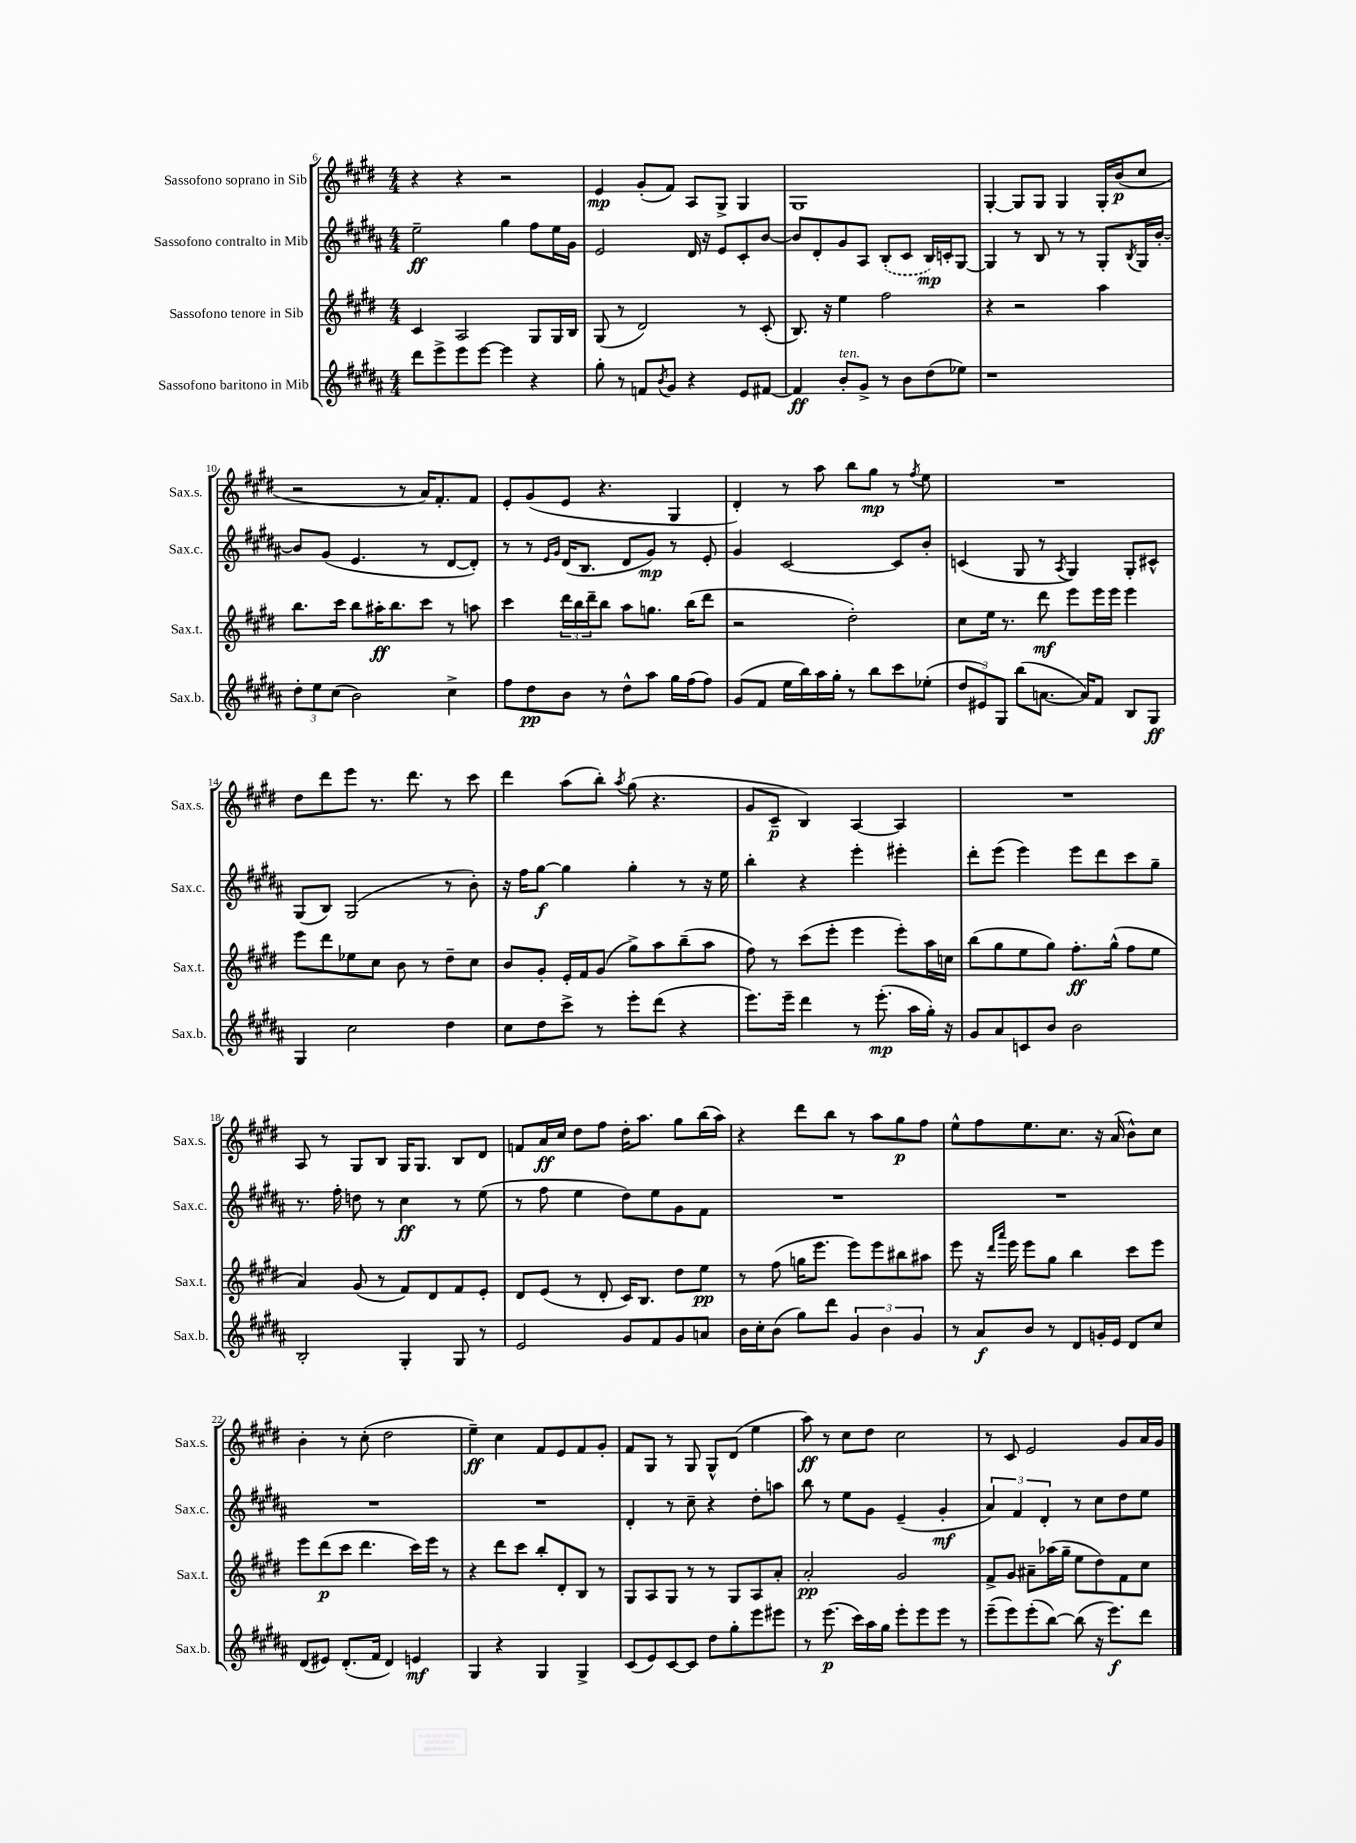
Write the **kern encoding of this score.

**kern	**kern	**kern	**kern
*staff4	*staff3	*staff2	*staff1
*clefG2	*clefG2	*clefG2	*clefG2
*k[f#c#g#d#a#]	*k[f#c#g#d#]	*k[f#c#g#d#a#]	*k[f#c#g#d#]
*M4/4	*M4/4	*M4/4	*M4/4
8ddd#	4c#	2ee~	4r
8eee^	.	.	.
8eee	2A	.	4r
[8eee	.	.	.
4eee]	.	4gg#	2r
4r	8G#	8ff#	.
.	16G#	16ee	.
.	16B	16g#	.
=	=	=	=
8gg#'	(8G#	2e	4e
8r	8r	.	.
8f	2d#)	.	(8g#'
8qb	.	.	.
8g#	.	.	8f#)
4r	.	16d#	8A
.	.	16r	.
.	.	8e	8G#^
8e	8r	8c#'	4G#
[8f#	(8c#'	[8b	.
=	=	=	=
4f#]	8.B)	8b]	1G#
.	.	8d#'	.
.	16r	.	.
8b'	4ee	8g#	.
8g#^	.	8A#	.
8r	2ff#	(8B'	.
8b	.	8c#	.
(8dd#	.	16B)	.
.	.	16c'	.
8ee-)	.	[8G#	.
=	=	=	=
1r	4r	4G#]	[4G#'
.	2r	8r	8G#]
.	.	8B	8G#
.	.	8r	4G#
.	.	8r	.
.	4aa	8G#'	16G#'
.	.	.	(16b
.	.	8qB	.
.	.	16G#	8cc#
.	.	[16b'	.
=	=	=	=
12dd#'	8.bb	8b]	2r
12ee	.	.	.
.	.	(8g#	.
(12cc#	.	.	.
.	16ccc#	.	.
2b)	8bb	4.e	.
.	16aa#'	.	.
.	8.bb	.	.
.	.	.	8r
.	8ccc#	8r	16a)
.	.	.	8.f#'
4cc#^	8r	[8d#	.
.	8aa	8d#'])	8f#
=	=	=	=
8ff#	4ccc#	8r	8e'
8dd#	.	8r	(8g#
.	.	16qqe	.
.	.	16qqg#	.
8b	24ddd#	(16d#	8e
.	24bb	.	.
.	.	8.B	.
.	24ddd#~	.	.
8r	8bb	.	4.r
8dd#^^	8aa	8d#	.
8aa#	8.gg	8g#)	.
16gg#	.	8r	4G#
(16ff#	(16bb	.	.
8ff#)	8ddd#	8e'	.
=	=	=	=
(8g#	2r	4g#	4d#')
8f#	.	.	.
16ee	.	[2c#	8r
16bb)	.	.	.
16aa#	.	.	8aa
16gg#'	.	.	.
8r	2dd#')	.	8bb
8bb	.	.	8gg#
8ccc#	.	8c#]	8r
.	.	.	8qff#
(8ee-'	.	8b'	8ee
=	=	=	=
12dd#	8cc#	(4c	1r
12e#)	.	.	.
.	16ee	.	.
12G#	.	.	.
.	8.r	.	.
(8bb	.	8G#	.
[8.a	8ddd#	8r	.
.	.	8qA#	.
.	8eee	4G#)	.
16a])	.	.	.
8f#	16eee	.	.
.	16eee	.	.
8B	4eee	8G#'	.
8G#	.	8c#^^	.
=	=	=	=
4G#	8eee	(8G#	8dd#
.	8ddd#	8B)	8ddd#
2cc#	8ee-	(2G#	8eee
.	8cc#	.	8.r
.	8b	.	.
.	.	.	8.ddd#
.	8r	.	.
4dd#	8dd#~	8r	8r
.	8cc#	8b')	8ccc#
=	=	=	=
8cc#	8b	16r	4ddd#
.	.	16ff#	.
8dd#	8g#'	[8gg#	.
8ccc#^	16e'	4gg#]	(8aa
.	16f#	.	.
8r	(8g#	.	8bb')
.	.	.	8qaa
8eee'	8gg#^)	4gg#'	(8gg#
(8ddd#	8aa	.	4.r
4r	(8bb~	8r	.
.	8aa	16r	.
.	.	16ee	.
=	=	=	=
8.eee)	8ff#)	4bb'	8g#
.	8r	.	8c#~
16eee~	.	.	.
4ddd#	(8ccc#	4r	4B)
.	8eee'	.	.
8r	4eee	4eee'	[4A
(8.eee'	.	.	.
.	8eee')	4eee#'	4A]
16aa#	.	.	.
16gg#')	16aa	.	.
16r	16cc	.	.
=	=	=	=
8g#	(8bb	8ddd#'	1r
8a#	8gg#	(8eee	.
8c	8ee	4eee)	.
8b	8gg#)	.	.
2b	8.ff#'	8eee	.
.	.	8ddd#	.
.	(16gg#^^	.	.
.	8ff#	8ccc#	.
.	8ee	8gg#~	.
=	=	=	=
2B'	4a)	8.r	8A
.	.	.	8r
.	.	16ff#'	.
.	(8g#	8dd	8G#
.	8r	8r	8B
4G#'	8f#)	4cc#	16G#
.	.	.	8.G#
.	8d#	.	.
8G#	8f#	8r	8B
8r	8e'	(8ee	8d#
=	=	=	=
2e	8d#	8r	8f
.	(8e	8ff#	16a
.	.	.	16cc#
.	8r	4ee	8dd#
.	8d#'	.	8ff#
8g#	16c#)	8dd#)	16dd#'
.	8.B	.	8.aa
8f#	.	8ee	.
8g#	8dd#	8g#	8gg#
8a	8ee	8f#	(16bb
.	.	.	16aa)
=	=	=	=
16b	8r	1r	4r
16cc#'	.	.	.
(8b	(8ff#	.	.
8gg#)	16gg	.	8ddd#
.	8.eee	.	.
8ddd#	.	.	8bb
6g#	8eee)	.	8r
.	8eee	.	8aa
6b	.	.	.
.	8bb#	.	8gg#
6g#	.	.	.
.	8aa#	.	8ff#
=	=	=	=
8r	8eee	1r	8ee^^
8a#	16r	.	8ff#
.	16qqddd#	.	.
.	16qqaaa	.	.
.	16eee	.	.
8b	8eee	.	8.ee
8r	8gg#	.	.
.	.	.	8.cc#
8d#	4bb	.	.
16g'	.	.	16r
16e	.	.	(16a
8d#	8ccc#	.	8b^^)
8cc#	8eee	.	8cc#
=	=	=	=
(8d#	8eee	1r	4b'
8e#)	(8ddd#	.	.
(8.d#'	8ccc#	.	8r
.	4.ddd#	.	(8cc#'
16f#	.	.	.
4d#)	.	.	2dd#
4e	16ccc#)	.	.
.	16eee	.	.
.	8r	.	.
=	=	=	=
4G#	4r	1r	4ee~)
4r	8ddd#	.	4cc#
.	8ccc#	.	.
4G#	8bb'	.	8f#
.	8d#'	.	8e
4G#^	8B	.	8f#
.	8r	.	8g#'
=	=	=	=
(8c#	8G#	4d#'	8f#
8e)	8A	.	8G#
[8c#	8G#	8r	8r
8c#]	8r	8cc#~	8G#
8dd#	8r	4r	8G#^^
8gg#'	8G#	.	(8d#
8eee	8A	8dd#'	4ee
8eee#	8a'	8aa	.
=	=	=	=
8r	2a'	8bb	8aa)
(8.eee	.	8r	8r
.	.	8ee	8cc#
16ccc#)	.	.	.
16aa#	.	8g#	8dd#
16gg#	.	.	.
8eee'	2g#	(4e~	2cc#
8eee	.	.	.
8eee	.	4g#'	.
8r	.	.	.
=	=	=	=
(8eee~	8f#^	6a#)	8r
8eee)	8g#	.	8c#
.	.	6f#	.
(8eee'	8a#~	.	2e
.	.	6d#'	.
[8bb)	(16aa-	.	.
.	16gg#~	.	.
(8bb]	8ee	8r	.
16r	8dd#)	8cc#	.
8.eee)	.	.	.
.	8f#	8dd#	8g#
8ddd#	8cc#	8ee	16a
.	.	.	16g#
==	==	==	==
*-	*-	*-	*-
